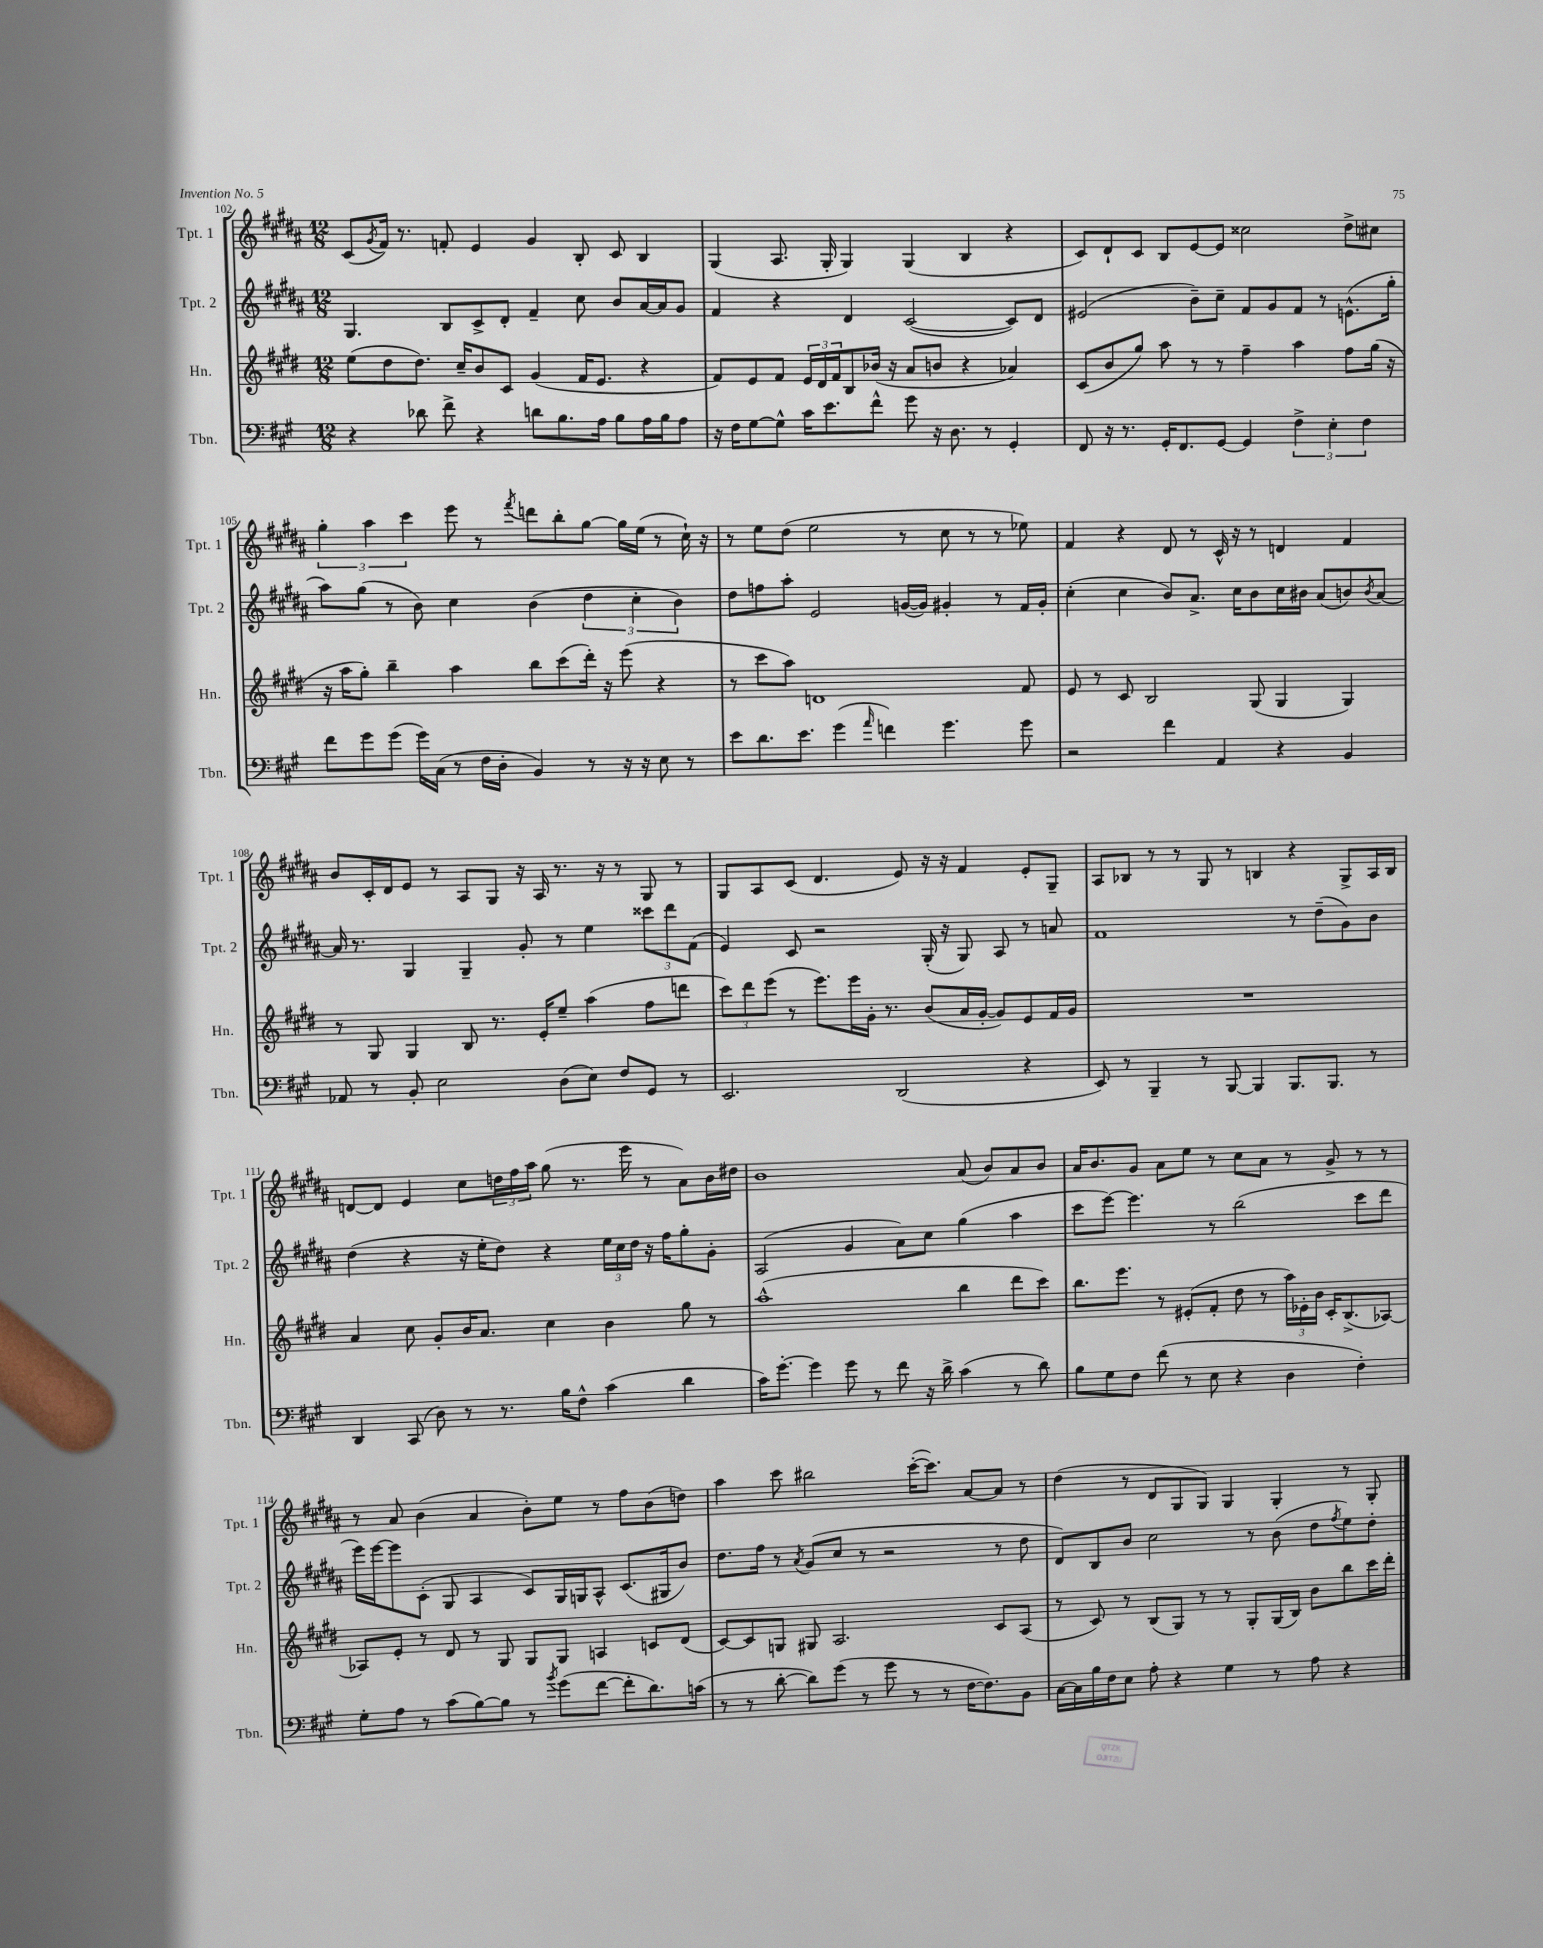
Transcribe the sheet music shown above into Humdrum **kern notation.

**kern	**kern	**kern	**kern
*part4	*part3	*part2	*part1
*staff4	*staff3	*staff2	*staff1
*I"Tbn.	*I"Hn.	*I"Tpt. 2	*I"Tpt. 1
*I'Tbn.	*I'Hn.	*I'Tpt. 2	*I'Tpt. 1
*clefF4	*clefG2	*clefG2	*clefG2
*k[f#c#g#]	*k[f#c#g#d#]	*k[f#c#g#d#a#]	*k[f#c#g#d#a#]
*M12/8	*M12/8	*M12/8	*M12/8
=102	=102	=102	=102
4r	(8ee\L	4.G#/	(8c#/L
.	.	.	8qg#/
.	8dd#\	.	16f#/Jk)
.	.	.	8.r
8d-X\	8.dd#\J)	.	.
8f#^\	.	8B/L	8fn'/
.	16cc#~/KL	.	.
4r	8b/	8c#^/	4e/
.	8c#/J	8d#'/J	.
8dn\L	(4g#/	4f#~/	4g#/
8.B\	.	.	.
.	16f#/KL	8cc#\	8B'/
16A\Jk	8.e/J	.	.
8B\L	.	8b/L	8c#/
16A\L	4r	[16a#/L	4B/
16B\J	.	16a#/J]	.
8A\J	.	8g#/J	.
=103	=103	=103	=103
16r	8f#/L)	4f#/	(4G#/
16F#\KL	.	.	.
[8G#\	8e/	.	.
8G#^^\J]	8f#/J	4r	8.A#/
16c#\KL	24e/LL	.	.
.	24d#/	.	.
8.e\	.	.	16G#'/
.	24f#/J	.	.
.	8B/	4d#/	4G#/)
8f#^^\J	(16b-X/Jk	.	.
.	16r	.	.
8g#\	8a/L	([2c#/	(4G#/
16r	8bn/J	.	.
8.D\	.	.	.
.	4r	.	4B/
8r	.	.	.
4GG#'/	4a-X/)	8c#/L])	4r
.	.	8d#/J	.
=104	=104	=104	=104
8FF#/	(8c#/L	(2e#X/	8c#/L)
16r	8b/	.	8d#`/
8.r	.	.	.
.	8gg#/J)	.	8c#/J
16GG#'/KL	8aa\	.	8B/L
8.FF#/	.	.	.
.	8r	8b~\L)	[8e/
[8GG#/J	8r	8cc#~\J	8e/J]
4GG#/]	4ff#~\	8f#/L	2cc##X\
.	.	8g#/	.
6F#^\	4aa\	8f#/J	.
.	.	8r	.
6E'\	.	.	.
.	8ff#\L	(8.en^^\L	8dd#^\L
6F#\	.	.	.
.	(16gg#\Jk	.	8cc#X\J
.	16r	16gg#'\Jk	.
!!LO:LB:g=z
=105	=105	=105	=105
8f#\L	16r	8aa#\L)	6gg#'\
.	16aa\KL	.	.
8g#\	8gg#'\J)	(8gg#\J	.
.	.	.	6aa#\
(8g#\J	4bb~\	8r	.
.	.	.	6ccc#\
16g#\LL)	.	8b\)	.
(16C#\JJ	.	.	.
8r	4aa\	4cc#\	8eee\
16F#\LL	.	.	8r
16D'\JJ	.	.	.
.	.	.	8qfff#/
4BB/)	8bb\L	(4b\	8dddn\L
.	(8ccc#\	.	8bb'\
8r	16ddd#'\Jk)	6dd#\	[8gg#\J
.	16r	.	.
16r	(8eee\	.	16gg#\LL]
.	.	6cc#'\	.
16r	.	.	(16ee\JJ
8E\	4r	.	8r
.	.	6b\)	.
8r	.	.	16cc#`\)
.	.	.	16r
=106	=106	=106	=106
8e\L	8r	8dd#\L	8r
8.d\	8ccc#\L	8ffn\	8ee\L
.	8aa\J)	8aa#'\J	(8dd#\J
8.e\J	.	.	.
.	1dn	2e/	2ee\
(4g#\	.	.	.
16qqa/	.	.	.
4fn\)	.	.	.
.	.	([16gn/LL	8r
.	.	16g/JJ])	.
4.g#\	.	4g#X'/	8cc#\
.	.	.	8r
.	.	8r	8r
8g#\	8f#/	16f#/LL	8ee-X\)
.	.	16g#'/JJ	.
=107	=107	=107	=107
2r	8e/	(4cc#'\	4f#/
.	8r	.	.
.	8c#/	4cc#\	4r
.	2B/	.	.
4f#\	.	8b/L)	8d#/
.	.	8.a#^/J	8r
4AA/	.	.	16c#^^/
.	.	16cc#\KL	16r
.	(8G#/	8b\	8r
4r	4G#/	16cc#\L	4dn/
.	.	16b#X\JJ	.
.	.	(8a#/L	.
4BB/	4G#/)	8bn/)	4f#/
.	.	8qb/	.
.	.	[8a#/J	.
!!LO:LB:g=z
=108	=108	=108	=108
8AA-X/	8r	16a#/]	8b/L
.	.	8.r	.
8r	8G#/	.	16c#'/L
.	.	.	16d#/J
8BB'/	4G#/	4G#/	8e/J
2E\	.	.	8r
.	8B/	4G#~/	8A#/L
.	8.r	.	8G#/J
.	.	8g#'/	16r
.	16e'/KL	.	16A#/
(8D\L	8ee~/J	8r	8.r
8E\J)	(4aa\	4ee\	.
.	.	.	16r
8F#/L	.	.	8r
8GG#/J	8ff#\L	12ccc##X\L	8G#/
.	.	12ddd#\	.
8r	8dddn\J	.	8r
.	.	(12f#\J	.
=109	=109	=109	=109
2.EE/	12ccc#\L)	4e/)	8G#/L
.	12ddd#\	.	.
.	.	.	8A#/
.	(12eee\J	.	.
.	8r	8c#/	(8c#/J
.	8.eee\L)	2r	4.d#/
.	16eee\L	.	.
.	16g#'\JJ	.	.
.	8.r	.	.
(2DD/	.	.	8e/)
.	(8b/L	(16G#'/	16r
.	.	16r	16r
.	16a/L	8G#/)	4f#/
.	[16g#'/JJ	.	.
.	8g#/L])	8A#/	.
4r	8e/	8r	8e'/L
.	16f#/L	8an/	8G#~/J
.	16g#/JJ	.	.
=110	=110	=110	=110
8EE/)	1.r	1f#	8A#/L
8r	.	.	8B-X/J
4BBB~/	.	.	8r
.	.	.	8r
8r	.	.	8G#/
[8BBB/	.	.	8r
4BBB/]	.	.	4Bn/
8.BBB/L	.	8r	4r
.	.	(8dd#~\L	.
8.BBB/J	.	.	.
.	.	8g#\)	8G#^/L
8r	.	8b\J	16A#/L
.	.	.	16B/JJ
!!LO:LB:g=z
=111	=111	=111	=111
4DD/	4a/	(4dd#\	[8dn/L
.	.	.	8d/J]
(8CC#/	8cc#\	4r	4e/
8D\)	8g#'/L	.	.
8r	16b/K	16r	8cc#\L
.	8.a/J	16ee'\KL	.
8.r	.	8dd#\J)	24ddn\L
.	.	.	24ff#\
.	.	.	24aa#\JJ
.	4cc#\	4r	(8gg#\
16B\KL	.	.	.
8F#^^\J	.	.	8.r
(4c#\	4b\	24ee\LL	.
.	.	24cc#\	.
.	.	.	16eee\
.	.	24dd#\JJ	.
.	.	16r	8r
.	.	16ff#\KL	.
4d\	8gg#\	8gg#'\	8a#\L)
.	8r	8g#'\J	16b\L
.	.	.	16dd#X\JJ
=112	=112	=112	=112
16c#\KL)	(1aa^^	(2A#/	1b
[8.g#'\J	.	.	.
4g#\]	.	.	.
8g#\	.	4g#/	.
8r	.	.	.
8f#\	.	8a#\L)	.
16r	.	8cc#\J	.
16d^\	.	.	.
(4c#\	4bb\	(4gg#\	(8a#/
.	.	.	8b/L)
8r	8ddd#\L	4aa#\	8a#/
8d\)	8ccc#\J)	.	8b/J
=113	=113	=113	=113
8B\L	8.bb\L	8ccc#\L	16a#/KL
.	.	.	8.b/
8G#\	.	[8eee\J)	.
.	8.eee\J	.	.
8F#\J	.	4.eee\]	8g#/J
(8f#\	8r	.	8a#\L
8r	(8e#X'/L	.	8ee\J
8E\	8f#'/J	8r	8r
4r	8dd#\	(2bb\	8cc#\L
.	8r	.	8a#\J
4D\	24aa\LL)	.	8r
.	24e-X'\	.	.
.	24b\JJ	.	.
.	16c#'/KL	.	8g#^/
.	(8.B^/	.	.
4F#'\)	.	8ccc#\L	8r
.	[8A-X/J)	8ddd#\J	8r
!!LO:LB:g=z
=114	=114	=114	=114
8G#'\L	8A-X/L]	16eee\LL)	8r
.	.	[16eee\J	.
8A\J	8e'/J	8eee\]	8a#/
8r	8r	(8c#'\J	(4b\
(8c#\L	8d#/	8G#/	.
[8B\)	8r	4A#/	4a#/
8B\J]	8G#/	.	.
8r	8G#/L	8c#/L)	8b'\L)
8qb/	.	.	.
(8g#\L	8G#/J	16G#/L	8ee\J
.	.	16Gn/J	.
[8f#\J	4An/	8A#^^/J	8r
8f#'\L]	.	(8.c#/L	8ff#\L
8.d\)	8cn/L	.	(8b\
.	.	16G#X/k	.
.	(8d#/J	8b/J)	8ddn\J)
(16cn\Jk	.	.	.
=115	=115	=115	=115
8r	[8c#/L)	8.dd#\L	4aa#\
8r	8c#/]	.	.
.	.	16ff#\Jk	.
[8d'\	8Gn/J	8r	8ccc#\
.	.	8qa#/	.
8d\L])	8G#X/	(8g#/L	2bb#X\
(8g#\J	2.A/	8cc#/J	.
8r	.	8r	.
8g#\	.	2r	.
8r	.	.	([16ccc#'\KL
.	.	.	8.ccc#\J])
8r	.	.	.
[16F#\KL	.	.	[8a#/L
8.F#\])	.	.	.
.	8c#/L	8r	8a#/J]
8BB\J	(8A/J	8dd#\	8r
=116	=116	=116	=116
[16C#\LL	8r	8d#/L)	(4dd#\
16C#\]	.	.	.
16B\	8c#/)	8B/	.
16F#\J	.	.	.
8E\J	8r	8b/J	8r
8A'\	(8B/L	2cc#\	8d#/L
4r	8G#/J)	.	8G#/
.	8r	.	8G#/J)
4G#\	8r	.	4G#/
.	8G#'/L	8r	.
8r	(16G#/L	(8b\	4G#'/
.	16B/JJ)	.	.
8A\	8b\L	8dd#\L	.
.	.	8qff#/	.
4r	8bb\	8ee\)	8r
.	16ccc#\L	8dd#'\J	8G#'/
.	16ddd#'\JJ	.	.
==	==	==	==
*-	*-	*-	*-
